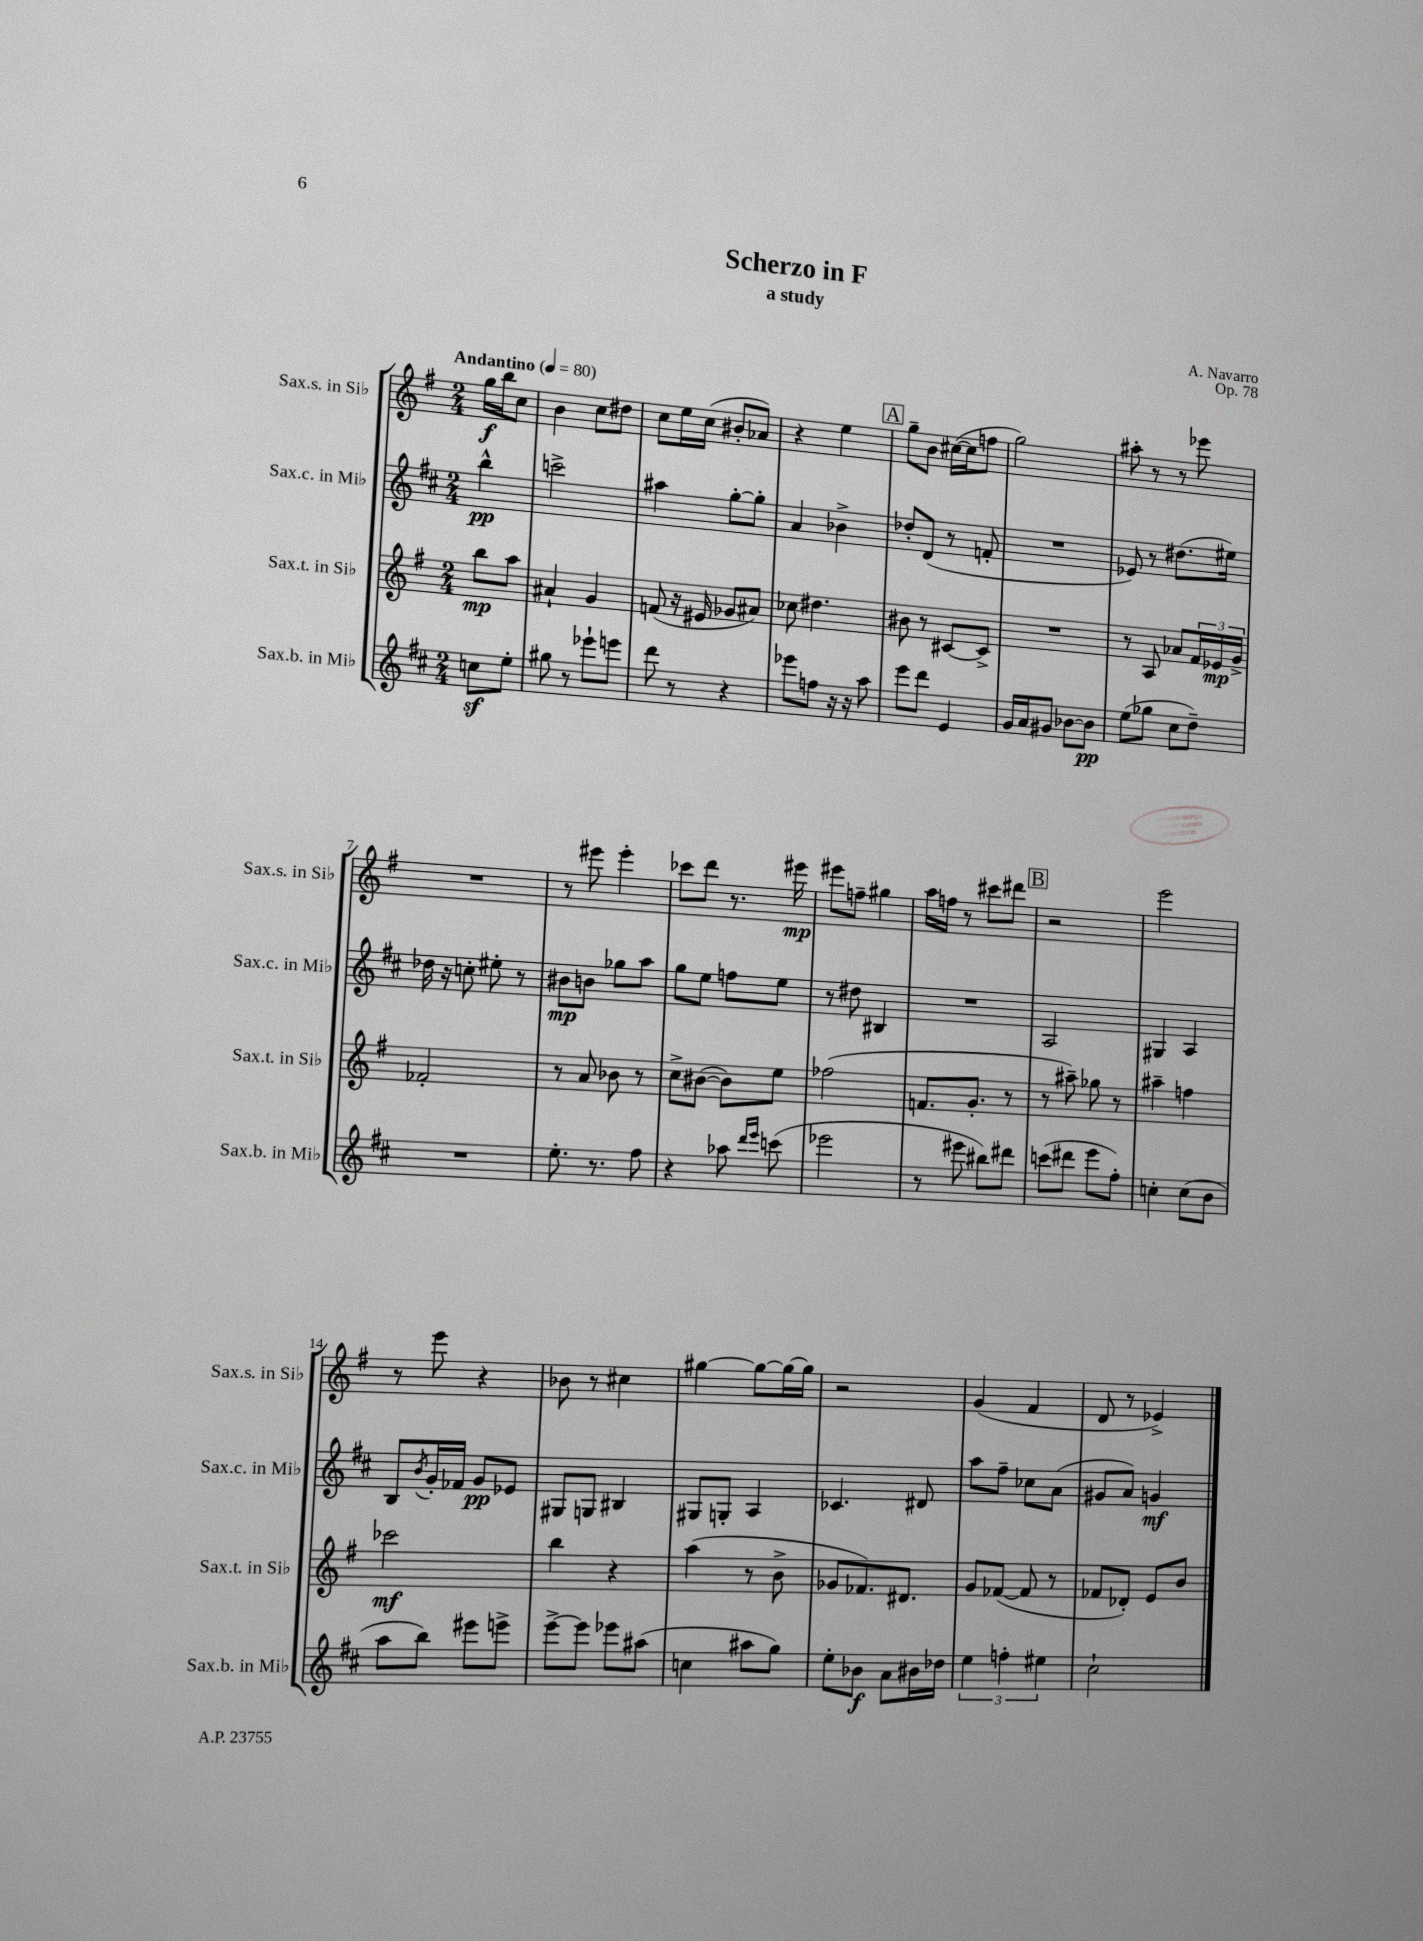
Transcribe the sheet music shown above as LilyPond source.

\header { title = "Scherzo in F" composer = "A. Navarro" subtitle = "a study" opus = "Op. 78" }
<<
\new StaffGroup <<
\new Staff = "s0" \with { instrumentName = "Sax.s. in Sib" shortInstrumentName = "Sax.s. in Sib" } {
    \clef treble \key g \major \numericTimeSignature \time 2/4 \partial 4 \tempo "Andantino" 4 = 80
    g''16\f b''16 c''8 |
    b'4 c''8 dis''8 |
    c''8 e''16 c''16( bis'8-. aes'8) |
    r4 e''4 |
    \mark \markup { \box "A" } g''8-- b'8 cis''16~( cis''16 f''8 |
    g''2) |
    ais''8-. r8 r8 ees'''8 |
    R2 |
    r8 eis'''8 eis'''4-. |
    ces'''8 d'''8 r8. eis'''16\mp |
    eis'''8 f''8-- gis''4 |
    a''16 f''16 r8 cis'''8 dis'''8 |
    \mark \markup { \box "B" } r2 |
    e'''2 |
    r8 e'''8 r4 |
    bes'8 r8 cis''4 |
    gis''4~ gis''8~ gis''16~ gis''16 |
    r2 |
    g'4( fis'4 |
    d'8 r8 ees'4->) \bar "|." |
}
\new Staff = "s1" \with { instrumentName = "Sax.c. in Mib" shortInstrumentName = "Sax.c. in Mib" } {
    \clef treble \key d \major \numericTimeSignature \time 2/4 \partial 4
    b''4-^\pp |
    c'''2-> |
    ais''4 g''8~-. g''8-. |
    a'4 bes'4-> |
    \mark \markup { \box "A" } des''8-. d'8( r8 f'8-. |
    R2 |
    ees'8) r8 dis''8.( eis''16) |
    des''16 r16 c''8-. eis''8-. r8 |
    bis'8\mp b'8 ges''8 a''8 |
    g''8 e''8 f''8 e''8 |
    r8 dis''8 bis4 |
    R2 |
    \mark \markup { \box "B" } a2 |
    gis4 a4 |
    b8 \acciaccatura { b'8 } g'16-. fes'16 g'8\pp ees'8 |
    gis8 g8 bis4 |
    gis8 g8-. a4 |
    ces'4. dis'8 |
    a''8 fis''8-- ces''8 a'8( |
    gis'8 a'8) g'4\mf \bar "|." |
}
\new Staff = "s2" \with { instrumentName = "Sax.t. in Sib" shortInstrumentName = "Sax.t. in Sib" } {
    \clef treble \key g \major \numericTimeSignature \time 2/4 \partial 4
    b''8\mp a''8 |
    ais'4-! g'4 |
    f'8( r16 eis'16 ges'8 ais'8) |
    ces''8 dis''4. |
    \mark \markup { \box "A" } bis'8 r8 cis'8~ cis'8-> |
    R2 |
    r8 a8 aes'8 \tuplet 3/2 { fis'16 ees'16\mp g'16-> } |
    fes'2-. |
    r8 a'8 bes'8 r8 |
    c''8-> bis'8~( bis'8) e''8 |
    fes''2( |
    f'8. g'8.-. r8 |
    \mark \markup { \box "B" } r8 ais''8--) ges''8 r8 |
    ais''4-- f''4 |
    ces'''2\mf |
    b''4 r4 |
    a''4( r8 b'8-> |
    ges'8 fes'8.) dis'8. |
    g'8 fes'8~( fes'8 r8 |
    fes'8 des'8-.) e'8 b'8 \bar "|." |
}
\new Staff = "s3" \with { instrumentName = "Sax.b. in Mib" shortInstrumentName = "Sax.b. in Mib" } {
    \clef treble \key d \major \numericTimeSignature \time 2/4 \partial 4
    c''8\sf e''8-. |
    gis''8 r8 ees'''8-! e'''8 |
    d'''8 r8 r4 |
    ees'''8 f''8 r16 r16 a''8 |
    \mark \markup { \box "A" } e'''8 d'''8 e'4 |
    g'16 a'16 gis'8 bes'8~ bes'8\pp |
    e''8( ges''8 cis''8 d''8--) |
    R2 |
    e''8.-. r8. fis''8 |
    r4 aes''8 \grace { d'''16 e'''16 } c'''8( |
    ees'''2 |
    r8 eis'''8 bis''8) dis'''8 |
    \mark \markup { \box "B" } c'''8( dis'''8 e'''8 fis''8-.) |
    c''4-. c''8( b'8 |
    a''8 b''8) eis'''8 e'''8-> |
    e'''8~-> e'''8 ees'''8 ais''8( |
    c''4 ais''8 g''8) |
    e''8-. bes'8\f a'8 bis'16 des''16 |
    \tuplet 3/2 { e''4 f''4-. eis''4 } |
    cis''2-! \bar "|." |
}
>>
>>
